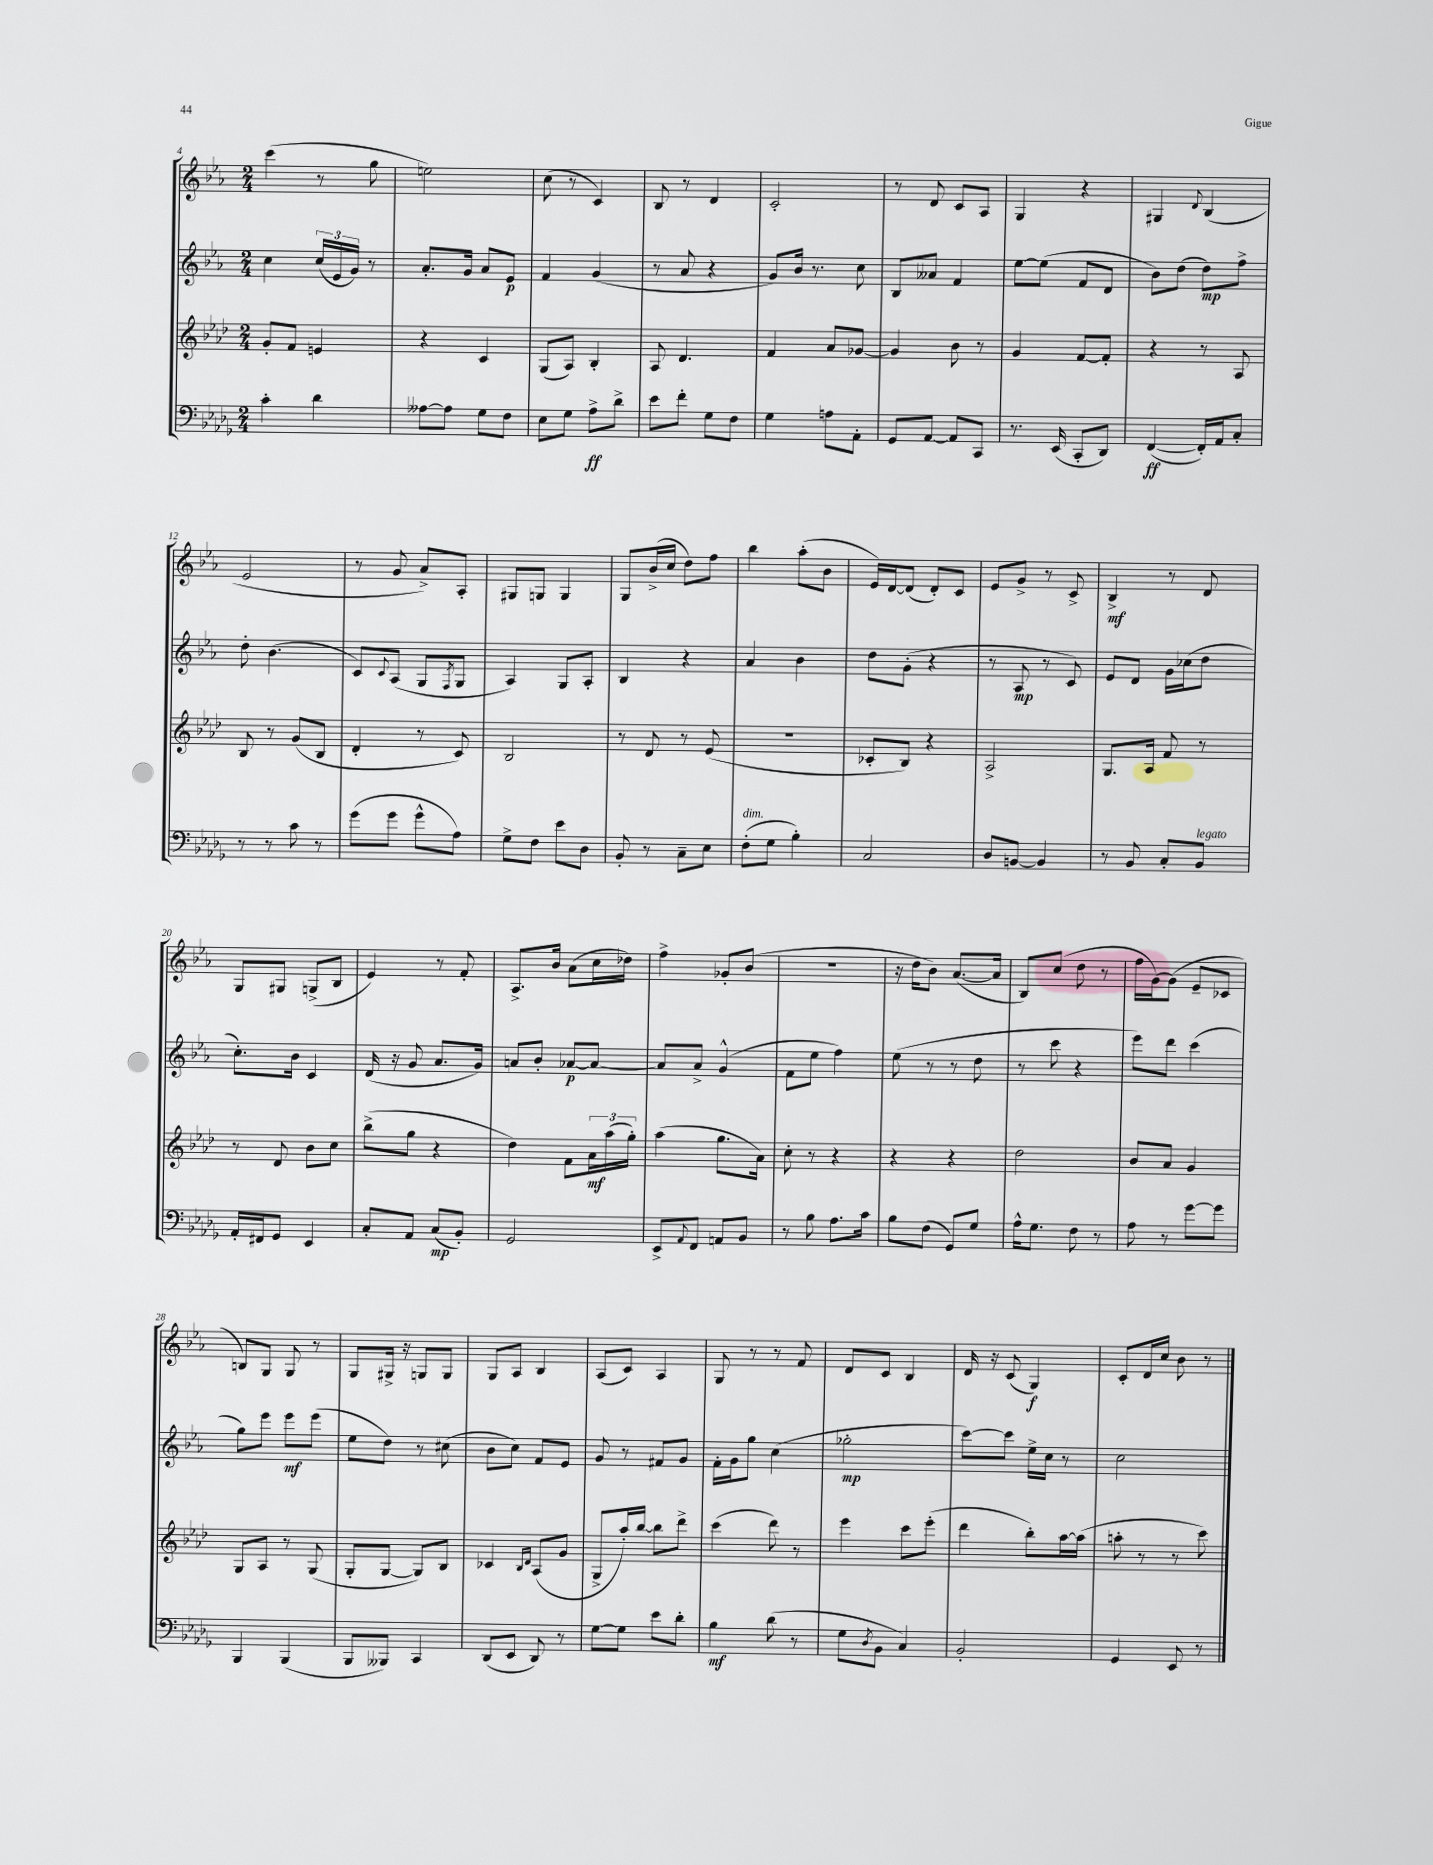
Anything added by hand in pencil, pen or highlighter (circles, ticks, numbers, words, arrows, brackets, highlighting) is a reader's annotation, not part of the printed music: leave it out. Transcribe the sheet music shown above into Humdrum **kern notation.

**kern	**kern	**kern	**kern
*staff4	*staff3	*staff2	*staff1
*clefF4	*clefG2	*clefG2	*clefG2
*k[b-e-a-d-g-]	*k[b-e-a-d-]	*k[b-e-a-]	*k[b-e-a-]
*M2/4	*M2/4	*M2/4	*M2/4
4c'\	8g'/L	4cc\	(4ccc\
.	8f/J	.	.
4d-\	4e/	(24cc/LL	8r
.	.	24e-/	.
.	.	24g/JJ)	.
.	.	8r	8gg\
=	=	=	=
[8A--\L	4r	8.a-'/L	2ee\)
8A--\]J	.	.	.
.	.	16g/Jk	.
8G-\L	4c/	8a-/L	.
8F\J	.	8e-/J	.
=	=	=	=
8E-\L	(8G/L	4f/	(8cc\
8G-\J	8A-/J)	.	8r
8A-^\L	4B-'/	(4g/	4c/)
8d-^\J	.	.	.
=	=	=	=
8e-\L	8A-/	8r	8B-/
8f'\J	4.d-/	8a-/	8r
8G-\L	.	4r	4d/
8F\J	.	.	.
=	=	=	=
4G-\	4f/	8g/L)	2c'/
.	.	16b-/Jk	.
.	.	8.r	.
8A\L	8a-/L	.	.
8AA-'\J	[8g-/J	8cc\	.
=	=	=	=
8GG-/L	4g-/]	8B-/L	8r
[8AA-/J	.	8a--/J	8d/
8AA-/]L	8b-\	4f/	8c/L
8CC/J	8r	.	8A-/J
=	=	=	=
8.r	4g/	[8ee-\L	4G/
.	.	(8ee-\]J	.
(16EE-/	.	.	.
8CC'/L	[8f/L	8f/L	4r
8DD-/J)	8f'/]J	8d/J	.
=	=	=	=
([4FF/	4r	8b-\L)	4G#/
.	.	(8dd\J	.
.	.	.	8qqd/
16FF'/]LL)	8r	8dd\L)	(4B-/
16AA-/J	.	.	.
8C'/J	8A-/	8ff^\J	.
=	=	=	=
8r	8B-/	8dd'\	2e-/
8r	8r	(4.b-\	.
8c\	(8g/L	.	.
8r	8B-/J	.	.
=	=	=	=
(8g-\L	4d-'/	8c/L)	8r
.	.	8qqc/	.
8g-\J	.	(8A-/J	8g/
8g-^^\L	8r	8G/L	8a-^/L)
.	.	8qF/	.
8A-\J)	8c/)	8G/J	8A-'/J
=	=	=	=
8G-^\L	2B-/	4A-/)	8G#/L
8F\J	.	.	8G/J
8e-\L	.	8G/L	4G/
8D-\J	.	8A-'/J	.
=	=	=	=
8BB-'/	8r	4B-/	8G/L
8r	8d-/	.	(16b-^/L
.	.	.	16cc/JJ
8C~\L	8r	4r	8dd\L)
8E-\J	(8e-/	.	8ff\J
=	=	=	=
(8F'\L	2r	4a-/	4bb-\
8G-\J	.	.	.
4B-'\)	.	4b-\	(8aa-'\L
.	.	.	8b-\J
=	=	=	=
2C/	8c-'/L	8dd\L	16e-/LL)
.	.	.	[16d/J
.	8B-/J)	(8g'\J	(8d/]J
.	4r	4r	8d'/L)
.	.	.	8c/J
=	=	=	=
8D-/L	2A-^/	8r	8e-/L
[8BB/J	.	8A-/	8g^/J
4BB/]	.	8r	8r
.	.	8c/)	8c^/
=	=	=	=
8r	8.G/L	8e-/L	4B-^/
8BB-/	.	8d/J	.
.	16A-/Jk	.	.
8C'/L	8f/	16g\LL	8r
.	.	(16cc-\J	.
8BB-/J	8r	8dd\J	8d/
=	=	=	=
16AA-'/LL	8r	8.cc'\L)	8G/L
16FF#/J	.	.	.
8GG-/J	8d-/	.	8G#/J
.	.	16b-\Jk	.
4EE-/	8b-\L	4c/	(8G^/L
.	8cc\J	.	8B-/J
=	=	=	=
8C'/L	(8bb-^\L	(16d/	4e-/)
.	.	16r	.
8AA-/J	8gg\J	8g/	.
(8C/L	4r	8.a-/L	8r
8BB-'/J)	.	.	8f'/
.	.	16g/Jk)	.
=	=	=	=
2GG-/	4dd-\)	8a/L	8.A-^/L
.	.	8b-'/J	.
.	.	.	16b-/Jk
.	8f\L	[8a-/L	(8a-\L
.	24a-\L	8a-/_J	16cc\L
.	(24aa-\	.	.
.	.	.	16dd-\JJ)
.	24gg'\JJ)	.	.
=	=	=	=
8EE-^/L	(4aa-\	8a-/]L	4ff^\
8qqAA-/	.	.	.
8FF/J	.	8a-^/J	.
8AA/L	8.gg\L	(4g^^/	8g-'/L
8BB-/J	.	.	(8b-/J
.	16a-\Jk)	.	.
=	=	=	=
8r	8cc'\	8f\L	2r
8B-\	8r	8ee-\J	.
8.A-\L	4r	4ff\)	.
16c\Jk	.	.	.
=	=	=	=
8B-\L	4r	(8ee-\	16r
.	.	.	16dd\LK
(8F\J	.	8r	8b-\J)
8GG-/L)	4r	8r	([8.a-/L
8G-/J	.	8dd\	.
.	.	.	16a-/]Jk
=	=	=	=
16A-^^\LK	2dd-\	8r	8B-/L)
8.G-\J	.	.	.
.	.	8ccc\	(8cc/J
8F\	.	4r	8dd\
8r	.	.	8r
=	=	=	=
8A-\	8b-/L	8eee-\L)	16ff\LL
.	.	.	[16g\J)
8r	8a-/J	8ddd\J	(8g\]J
[8g-\L	4g/	(4ccc\	8e-~/L
8g-\]J	.	.	8c-/J
=	=	=	=
4BBB-/	8G/L	8gg\L)	8B/L)
.	8A-/J	8eee-\J	8G/J
(4BBB-/	8r	8eee-\L	8G/
.	(8G/	(8eee-\J	8r
=	=	=	=
8BBB-/L	8G'/L	8ee-\L	8G/L
8BBB--/J)	[8G/J	8dd\J)	16G#^/Jk
.	.	.	16r
4CC/	8G/]L)	8r	8G/L
.	8B-/J	(8cc#\	8G/J
=	=	=	=
(8DD-/L	4c-/	8b-\L	8G/L
8EE-/J	.	8cc\J)	8A-/J
.	16qqB-/LL	.	.
.	16qqd-/JJ	.	.
8DD-/)	(8A-/L	8f/L	4B-/
8r	8g/J	8e-/J	.
=	=	=	=
[8G-\L	8G^/L	8g/	(8A-/L
8G-\]J	16aa-'/L)	8r	8c/J)
.	[16bb-/JJ	.	.
8e-\L	8bb-\]L	8f#/L	4A-/
8d-'\J	8ddd-^\J	8g/J	.
=	=	=	=
4B-\	(4ccc\	16f'\LL	8G/
.	.	16g\J	.
.	.	8gg\J	8r
(8d-\	8ddd-\)	(4cc\	8r
8r	8r	.	8f/
=	=	=	=
8G-\L	4eee-\	2gg-'\	8d/L
8qD-/	.	.	.
8BB-\J	.	.	8c/J
4C/)	8ccc\L	.	4B-/
.	(8eee-'\J	.	.
=	=	=	=
2BB-'/	4ddd-\	[8ccc\L)	16d/
.	.	.	16r
.	.	8ccc\]J	(8c/
.	8bb-'\L)	16ee-^\LL	4G/)
.	.	16cc\JJ	.
.	[16aa-\L	8r	.
.	(16aa-\]JJ	.	.
=	=	=	=
4GG-/	8aa'\	2cc\	8c'/L
.	8r	.	16d/L
.	.	.	16cc/JJ
8EE-/	8r	.	8b-\
8r	8ccc\)	.	8r
==	==	==	==
*-	*-	*-	*-
